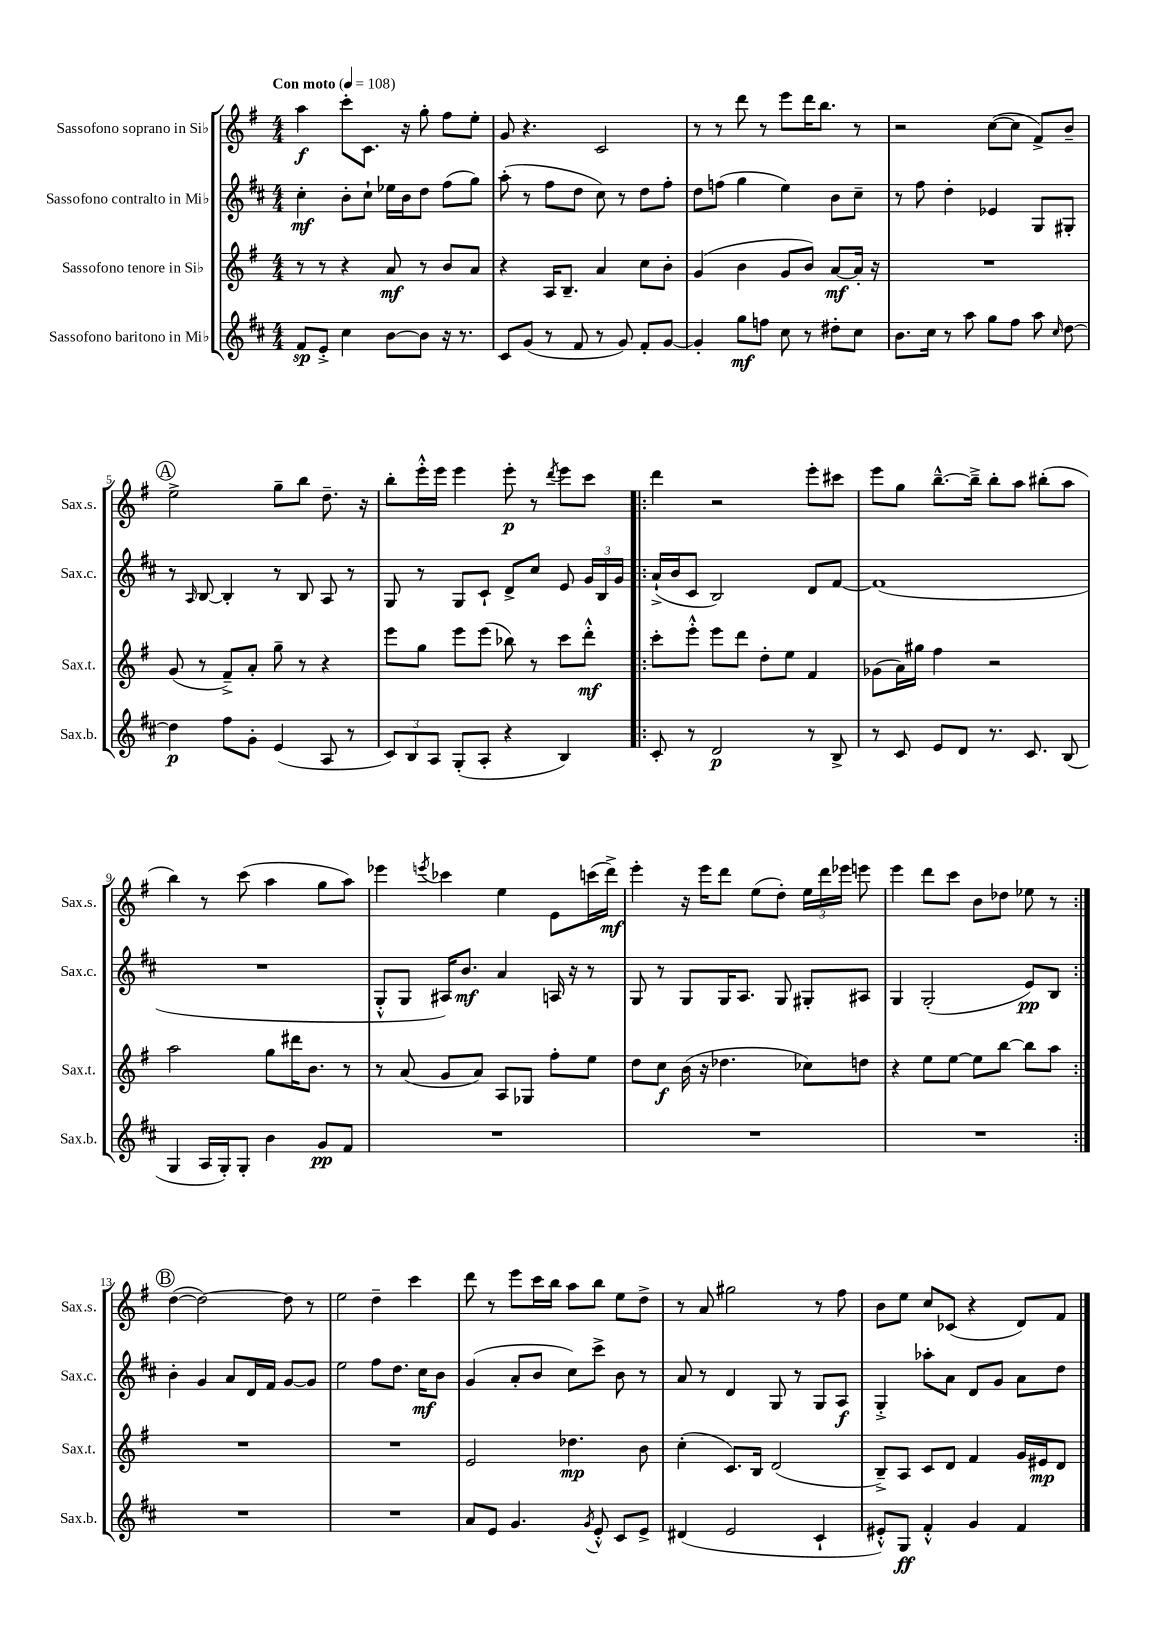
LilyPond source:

<<
\new StaffGroup <<
\new Staff = "s0" \with { instrumentName = "Sassofono soprano in Sib" shortInstrumentName = "Sax.s." } {
    \clef treble \key g \major \numericTimeSignature \time 4/4 \tempo "Con moto" 4 = 108
    \autoBeamOff a''4\f c'''8[-. c'8.] r16 g''8-. fis''8[ e''8]-. |
    g'8 r4. c'2 |
    r8 r8 d'''8 r8 e'''8[ d'''16 b''8.] r8 |
    r2 c''8[~( c''8] fis'8[->) b'8]-- |
    \mark \markup { \circle "A" } e''2-> g''8[-- b''8] d''8.-- r16 |
    b''8[-. e'''16-.-^ e'''16] e'''4 e'''8-.\p r8 \acciaccatura { d'''8 } e'''8[ c'''8] |
    \repeat volta 2 { d'''4 r2 e'''8[-. cis'''8] |
    e'''8[ g''8] b''8.[~---^ b''16]---> b''8[-. a''8] bis''8[-.( a''8] |
    b''4) r8 c'''8( a''4 g''8[ a''8]) |
    ees'''4 \acciaccatura { e'''8 } ces'''4 e''4 e'8[ c'''16( d'''16]->\mf) |
    e'''4-. r16 e'''16[ d'''8] e''8[( d''8]-.) \tuplet 3/2 { e''16[ d'''16 ees'''16] } e'''8 |
    e'''4 d'''8[ c'''8] b'8[ des''8] ees''8 r8 | }
    \mark \markup { \circle "B" } d''4~( d''2~) d''8 r8 |
    e''2 d''4-- c'''4 |
    d'''8 r8 e'''8[ c'''16 b''16] a''8[ b''8] e''8[ d''8]-> |
    r8 a'8 gis''2 r8 fis''8 |
    b'8[ e''8] c''8[ ces'8]( r4 d'8[) fis'8] \bar "|." |
}
\new Staff = "s1" \with { instrumentName = "Sassofono contralto in Mib" shortInstrumentName = "Sax.c." } {
    \clef treble \key d \major \numericTimeSignature \time 4/4
    \autoBeamOff cis''4-.\mf b'8[-. cis''8]-! ees''16[ b'16 d''8] fis''8[( g''8]) |
    a''8-.( r8 fis''8[ d''8] cis''8) r8 d''8[ fis''8]-. |
    d''8[ f''8]( g''4 e''4) b'8[ cis''8]-- |
    r8 fis''8 d''4-. ees'4 g8[ gis8]-. |
    \mark \markup { \circle "A" } r8 \grace { a16 } b8~ b4-. r8 b8 a8 r8 |
    g8 r8 g8[ cis'8]-! d'8[-> cis''8] e'8 \tuplet 3/2 { g'16[ b16 g'16] } |
    \repeat volta 2 { a'16[-!->( b'16 cis'8] b2) d'8[ fis'8]~ |
    fis'1( |
    R1 |
    g8[-.-^ g8] ais16[) b'8.]\mf a'4 a16 r16 r8 |
    g8 r8 g8[ g16 a8.] g8 gis8[-. ais8] |
    g4 g2-.( e'8[\pp) b8] | }
    \mark \markup { \circle "B" } b'4-. g'4 a'8[ d'16 fis'16] g'8[~ g'8] |
    e''2 fis''8[ d''8.] cis''16[\mf b'8] |
    g'4( a'8[-. b'8] cis''8[) cis'''8]-> b'8 r8 |
    a'8 r8 d'4 g8 r8 g8[ a8]\f |
    g4-.-> aes''8[-. a'8] d'8[ g'8] a'8[ d''8] \bar "|." |
}
\new Staff = "s2" \with { instrumentName = "Sassofono tenore in Sib" shortInstrumentName = "Sax.t." } {
    \clef treble \key g \major \numericTimeSignature \time 4/4
    \autoBeamOff r8 r8 r4 a'8\mf r8 b'8[ a'8] |
    r4 a16[ b8.]-- a'4 c''8[ b'8]-. |
    g'4( b'4 g'8[ b'8]) a'8[~\mf a'16]-. r16 |
    R1 |
    \mark \markup { \circle "A" } g'8( r8 fis'8[--->) a'8]-. g''8-- r8 r4 |
    e'''8[ g''8] e'''8[ e'''8]( bes''8) r8 c'''8[ d'''8]-.-^\mf |
    \repeat volta 2 { c'''8[-. e'''8]-.-^ e'''8[ d'''8] d''8[-. e''8] fis'4 |
    ges'8[( a'16) gis''16] fis''4 r2 |
    a''2 g''8[ dis'''16 b'8.] r8 |
    r8 a'8( g'8[ a'8]) a8[ ges8] fis''8[-. e''8] |
    d''8[ c''8]\f b'16( r16 des''4. ces''8[) d''8] |
    r4 e''8[ e''8]~ e''8[ b''8]~ b''8[ a''8] | }
    \mark \markup { \circle "B" } R1 |
    R1 |
    e'2 des''4.\mp b'8 |
    c''4-.( c'8.[) b16] d'2( |
    b8[--->) a8] c'8[ d'8] fis'4 g'16[ eis'16\mp d'8] \bar "|." |
}
\new Staff = "s3" \with { instrumentName = "Sassofono baritono in Mib" shortInstrumentName = "Sax.b." } {
    \clef treble \key d \major \numericTimeSignature \time 4/4
    \autoBeamOff fis'8[\sp e'8]-.-> cis''4 b'8[~ b'8] r16 r8. |
    cis'8[ g'8]( r8 fis'8 r8 g'8) fis'8[-. g'8]~ |
    g'4-. g''8[\mf f''8] cis''8 r8 dis''8[-. cis''8] |
    b'8.[ cis''16] r8 a''8 g''8[ fis''8] a''8 \grace { cis''16 } d''8~ |
    \mark \markup { \circle "A" } d''4\p fis''8[ g'8]-. e'4( a8 r8 |
    \tuplet 3/2 { cis'8[) b8 a8] } g8[-.( a8]-. r4 b4) |
    \repeat volta 2 { cis'8-. r8 d'2\p r8 b8-> |
    r8 cis'8 e'8[ d'8] r8. cis'8. b8( |
    g4 a16[ g16-.) g8]-. b'4 g'8[\pp fis'8] |
    R1 |
    R1 |
    R1 | }
    \mark \markup { \circle "B" } R1 |
    R1 |
    a'8[ e'8] g'4. \acciaccatura { g'8 } e'8-.-^ cis'8[ e'8]-> |
    dis'4( e'2 cis'4-! |
    eis'8[-.-^) g8]\ff fis'4-.-^ g'4 fis'4 \bar "|." |
}
>>
>>
